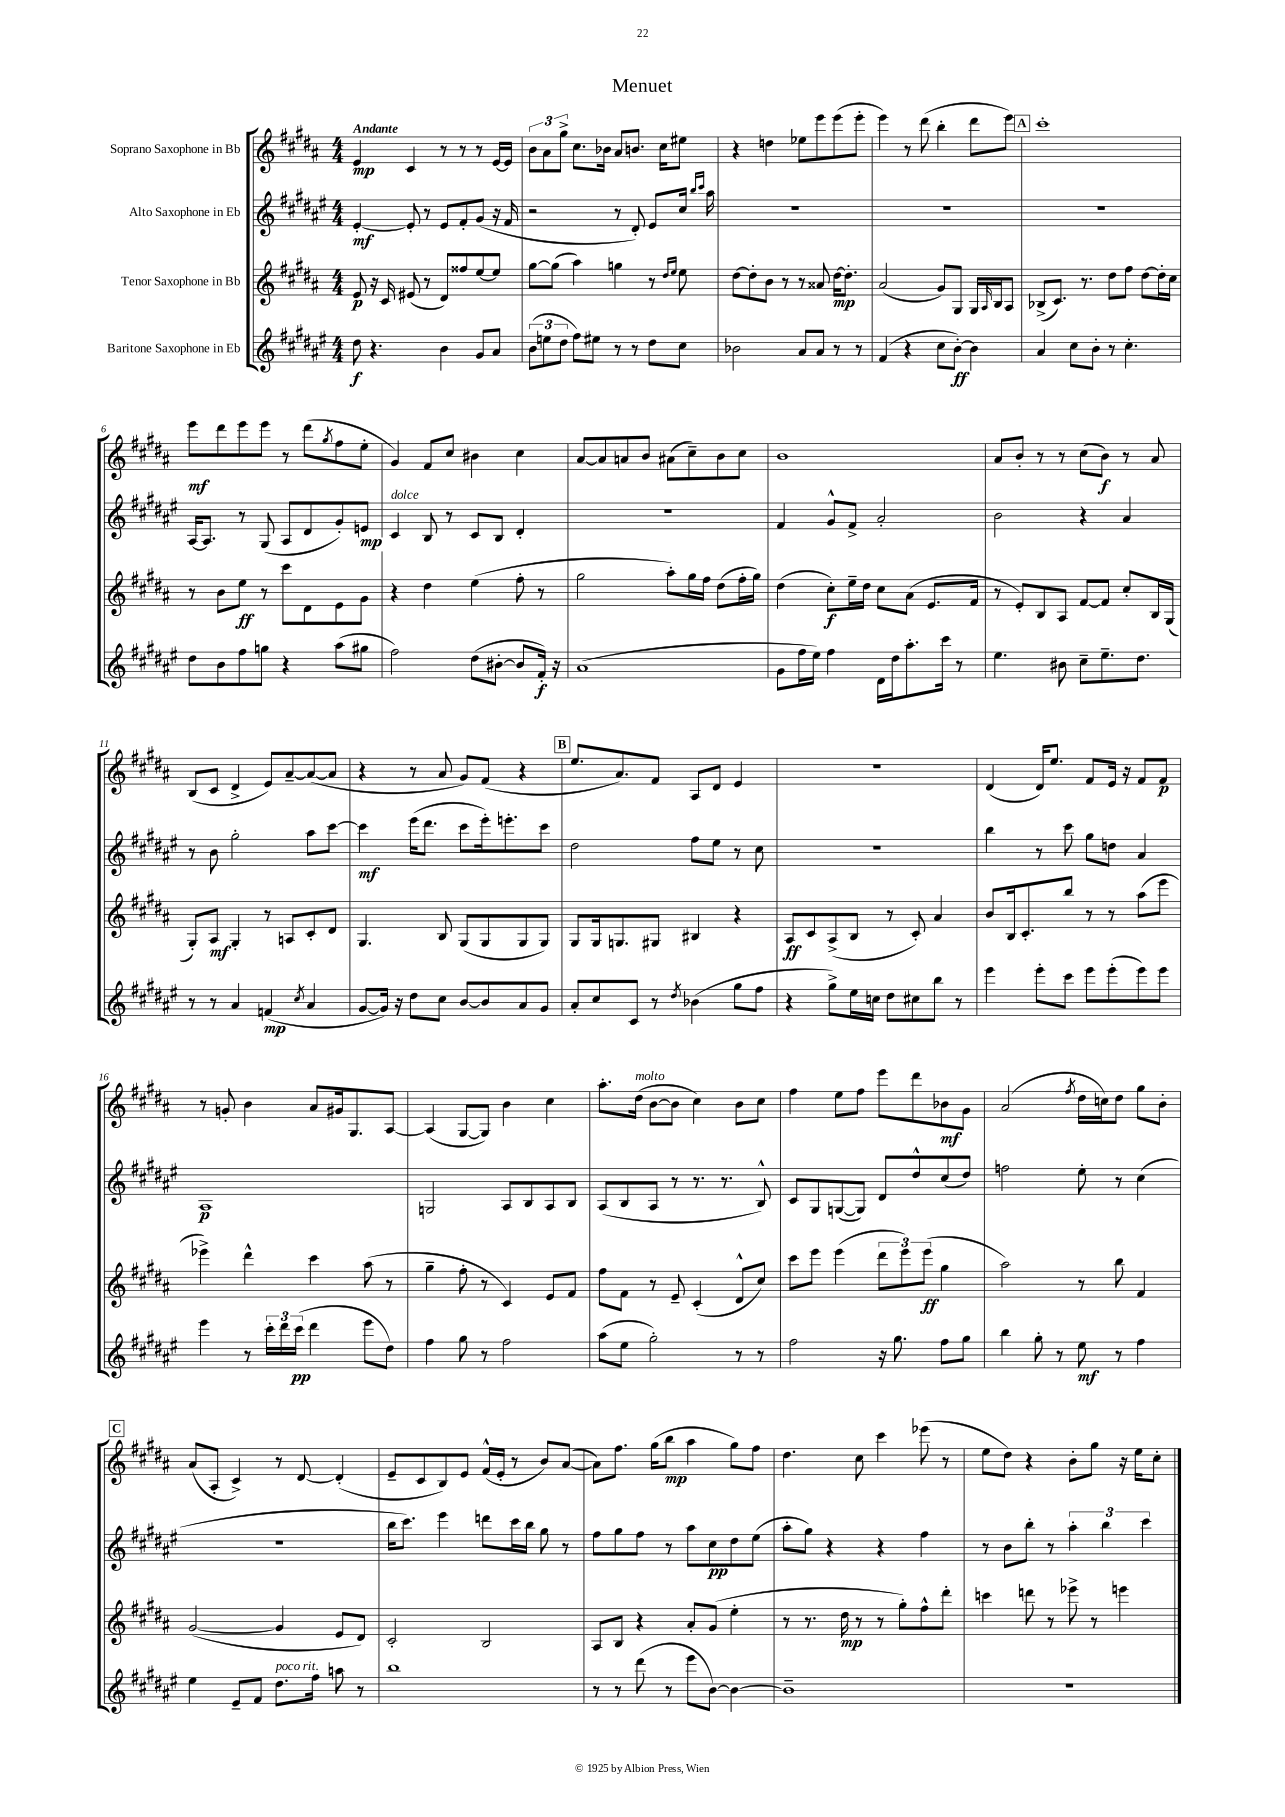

**kern	**dynam	**kern	**dynam	**kern	**dynam	**kern	**dynam
*part4	*part4	*part3	*part3	*part2	*part2	*part1	*part1
*staff4	*staff4	*staff3	*staff3	*staff2	*staff2	*staff1	*staff1
*I"Baritone Saxophone in Eb	*	*I"Tenor Saxophone in Bb	*	*I"Alto Saxophone in Eb	*	*I"Soprano Saxophone in Bb	*
*clefG2	*	*clefG2	*	*clefG2	*	*clefG2	*
*k[f#c#g#d#a#e#]	*	*k[f#c#g#d#a#]	*	*k[f#c#g#d#a#e#]	*	*k[f#c#g#d#a#]	*
*M4/4	*	*M4/4	*	*M4/4	*	*M4/4	*
=1	=1	=1	=1	=1	=1	=1	=1
!	!	!	!	!	!	!LO:TX:a:B:t=Andante	!
8dd#\	f	8e/	p	[4e#'/	mf	4e/	mp
4.r	.	16r	.	.	.	.	.
.	.	16c#/	.	.	.	.	.
.	.	(8e#X/	.	8e#'/]	.	4c#/	.
.	.	8r	.	8r	.	.	.
4b\	.	8d#/L)	.	8e#/L	.	8r	.
.	.	8ff##X/	.	8f#'/	.	8r	.
8g#/L	.	[8ee/	.	(8g#/J	.	8r	.
8a#/J	.	8ee/J]	.	16r	.	[16e/LL	.
.	.	.	.	16f#/	.	16e/JJ]	.
=2	=2	=2	=2	=2	=2	=2	=2
(12b\L	.	[8gg#\L	.	2r	.	12b\L	.
12een\	.	.	.	.	.	12a#\	.
.	.	(8gg#\J]	.	.	.	.	.
12dd#\J	.	.	.	.	.	12gg#^\J	.
8ff#\L)	.	4aa#\)	.	.	.	8.cc#\L	.
8ee#X\J	.	.	.	.	.	.	.
.	.	.	.	.	.	16b-X\Jk	.
8r	.	4ggn\	.	8r	.	8a#/L	.
8r	.	.	.	8d#'/)	.	8.bn/J	.
8dd#\L	.	8r	.	8e#/L	.	.	.
.	.	.	.	.	.	16cc#\KL	.
.	.	16qqdd#/LL	.	.	.	.	.
.	.	16qqee/JJ	.	.	.	.	.
8cc#\J	.	8ee\	.	16cc#/Jk	.	8ee#X\J	.
.	.	.	.	16qqbb/LL	.	.	.
.	.	.	.	16qqccc#/JJ	.	.	.
.	.	.	.	16aa#\	.	.	.
=3	=3	=3	=3	=3	=3	=3	=3
2b-X\	.	[8dd#\L	.	1r	.	4r	.
.	.	8dd#'\]	.	.	.	.	.
.	.	8b\J	.	.	.	4ddn\	.
.	.	8r	.	.	.	.	.
8a#/L	.	8r	.	.	.	8ee-X\L	.
8a#/J	.	8a##X/	.	.	.	8eee\	.
8r	.	[16dd#\KL	mp	.	.	(8eee\	.
.	.	8.dd#'\J]	.	.	.	.	.
8r	.	.	.	.	.	8eee'\J	.
=4	=4	=4	=4	=4	=4	=4	=4
(4f#/	.	(2a#/	.	1r	.	4eee\)	.
4r	.	.	.	.	.	8r	.
.	.	.	.	.	.	(8ddd#\	.
8cc#\L	.	8g#/L)	.	.	.	4bb'\	.
[8b'\J)	ff	8G#/J	.	.	.	.	.
4b\]	.	16G#/LL	.	.	.	8ddd#\L	.
.	.	16qqA#/	.	.	.	.	.
.	.	16B/J	.	.	.	.	.
.	.	8A#/J	.	.	.	8eee\J)	.
!!LO:REH:place=s1:t=A
=5	=5	=5	=5	=5	=5	=5	=5
4a#/	.	(8B-X^/L	.	1r	.	1ccc#'	.
.	.	8.c#/J)	.	.	.	.	.
8cc#\L	.	.	.	.	.	.	.
.	.	8.r	.	.	.	.	.
8b'\J	.	.	.	.	.	.	.
8r	.	8dd#\L	.	.	.	.	.
4.cc#'\	.	8ff#\J	.	.	.	.	.
.	.	[8dd#\L	.	.	.	.	.
.	.	16dd#'\L]	.	.	.	.	.
.	.	16cc#\JJ	.	.	.	.	.
!!LO:LB:g=z
=6	=6	=6	=6	=6	=6	=6	=6
8dd#\L	.	8r	.	[16A#/KL	.	8eee\L	mf
.	.	.	.	8.A#/J]	.	.	.
8b\	.	8b\L	.	.	.	8ddd#\	.
8ff#\	.	8ee\J	ff	8r	.	8eee\	.
8ggn\J	.	8r	.	(8G#/	.	8eee\J	.
4r	.	8ccc#\L	.	8A#/L	.	8r	.
.	.	8d#\	.	8d#/	.	(8ddd#\L	.
.	.	.	.	.	.	8qgg#/	.
(8aa#\L	.	8e\	.	8g#'/)	.	8ff#\	.
8gg#X\J	.	8g#\J	.	8en/J	mp	8ee'\J	.
=7	=7	=7	=7	=7	=7	=7	=7
!	!	!	!	!LO:TX:a:i:t=dolce	!	!	!
2ff#\)	.	4r	.	4c#/	.	4g#/)	.
.	.	4dd#\	.	8B/	.	8f#/L	.
.	.	.	.	8r	.	8cc#/J	.
(8dd#\L	.	(4ee\	.	8c#/L	.	4b#X\	.
[8b#X'\J	.	.	.	8B/J	.	.	.
8b#/L]	.	8ff#'\	.	4d#'/	.	4cc#\	.
16f#'/Jk)	f	8r	.	.	.	.	.
16r	.	.	.	.	.	.	.
=8	=8	=8	=8	=8	=8	=8	=8
(1a#	.	2gg#\	.	1r	.	[8a#/L	.
.	.	.	.	.	.	8a#/]	.
.	.	.	.	.	.	8an/	.
.	.	.	.	.	.	8b/J	.
.	.	8aa#'\L)	.	.	.	(8a#X\L	.
.	.	16gg#\L	.	.	.	8cc#~\)	.
.	.	16ff#\JJ	.	.	.	.	.
.	.	(8dd#\L	.	.	.	8b\	.
.	.	16ff#'\L	.	.	.	8cc#\J	.
.	.	16gg#\JJ)	.	.	.	.	.
=9	=9	=9	=9	=9	=9	=9	=9
8g#\L	.	(4dd#\	.	4f#/	.	1b	.
16ff#\L	.	.	.	.	.	.	.
16ee#\JJ)	.	.	.	.	.	.	.
4ff#\	.	8cc#'\L)	f	8g#^^/L	.	.	.
.	.	16ee~\L	.	8f#^/J	.	.	.
.	.	16dd#\JJ	.	.	.	.	.
16d#\LL	.	8cc#\L	.	2a#'/	.	.	.
16dd#\J	.	.	.	.	.	.	.
8.aa#'\	.	(8a#\J	.	.	.	.	.
.	.	8.e/L	.	.	.	.	.
16ccc#\Jk	.	.	.	.	.	.	.
8r	.	.	.	.	.	.	.
.	.	16f#/Jk	.	.	.	.	.
=10	=10	=10	=10	=10	=10	=10	=10
4.ee#\	.	8r	.	2b\	.	8a#/L	.
.	.	8e'/L)	.	.	.	8b'/J	.
.	.	8B/	.	.	.	8r	.
8b#X\	.	8A#/J	.	.	.	8r	.
8cc#~\L	.	[8f#/L	.	4r	.	(8cc#\L	.
8.ee#~\	.	8f#/J]	.	.	.	8b\J)	f
.	.	8cc#'/L	.	4a#/	.	8r	.
8.dd#\J	.	.	.	.	.	.	.
.	.	16B/L	.	.	.	8a#/	.
.	.	(16G#/JJ	.	.	.	.	.
!!LO:LB:g=z
=11	=11	=11	=11	=11	=11	=11	=11
8r	.	8G#'/L)	.	8r	.	(8B/L	.
8r	.	8A#/J	mf	8b\	.	8c#/J	.
4a#/	.	4G#'/	.	2gg#'\	.	4d#^/	.
(4fn/	mp	8r	.	.	.	8e/L)	.
.	.	8An/L	.	.	.	[8a#~/	.
8qcc#/	.	.	.	.	.	.	.
4a#/	.	8c#'/	.	8aa#\L	.	(8a#/_	.
.	.	8d#/J	.	[8ccc#\J	.	8a#/J]	.
=12	=12	=12	=12	=12	=12	=12	=12
[8g#/L	.	4.G#/	.	4ccc#\]	mf	4r	.
16g#/Jk])	.	.	.	.	.	.	.
16r	.	.	.	.	.	.	.
8dd#\L	.	.	.	(16eee#\KL	.	8r	.
.	.	.	.	8.ddd#\J	.	.	.
8cc#\J	.	8B/	.	.	.	8a#/	.
[8b/L	.	(8G#/L	.	8ccc#\L	.	8g#/L)	.
8b/]	.	8G#/	.	16eee#'\k)	.	(8f#/J	.
.	.	.	.	8.eeen'\	.	.	.
8a#/	.	8G#/	.	.	.	4r	.
8g#/J	.	8G#/J)	.	8ccc#\J	.	.	.
!!LO:REH:place=s1:t=B
=13	=13	=13	=13	=13	=13	=13	=13
8a#'/L	.	8G#/L	.	2dd#\	.	8.ee/L	.
8cc#/	.	16G#/k	.	.	.	.	.
.	.	8.Gn/	.	.	.	8.a#/)	.
8c#/J	.	.	.	.	.	.	.
8r	.	8G#X/J	.	.	.	8f#/J	.
8qdd#/	.	.	.	.	.	.	.
(4b-X\	.	4B#X/	.	8ff#\L	.	8A#/L	.
.	.	.	.	8ee#\J	.	8d#/J	.
8gg#\L	.	4r	.	8r	.	4e/	.
8ff#\J	.	.	.	8cc#\	.	.	.
=14	=14	=14	=14	=14	=14	=14	=14
4r	.	8A#/L	ff	1r	.	1r	.
.	.	8c#/	.	.	.	.	.
8gg#^\L)	.	(8A#^/	.	.	.	.	.
16ee#\L	.	8B/J	.	.	.	.	.
16ccn\JJ	.	.	.	.	.	.	.
8dd#\L	.	8r	.	.	.	.	.
8cc#X\	.	8c#'/)	.	.	.	.	.
8bb\J	.	4a#/	.	.	.	.	.
8r	.	.	.	.	.	.	.
=15	=15	=15	=15	=15	=15	=15	=15
4eee#\	.	8b/L	.	4bb\	.	(4d#/	.
.	.	16B/k	.	.	.	.	.
.	.	8.c#'/	.	.	.	.	.
8eee#'\L	.	.	.	8r	.	16d#/KL)	.
.	.	.	.	.	.	8.ee/J	.
8ccc#\J	.	8bb/J	.	8ccc#\	.	.	.
8eee#\L	.	8r	.	8gg#\L	.	8f#/L	.
(8eee#'\	.	8r	.	8ddn\J	.	16e/Jk	.
.	.	.	.	.	.	16r	.
8eee#\)	.	(8aa#\L	.	4a#/	.	8f#/L	.
8eee#\J	.	8eee\J	.	.	.	8f#/J	p
!!LO:LB:g=z
=16	=16	=16	=16	=16	=16	=16	=16
4eee#\	.	4eee-X^\)	.	1A#	p	8r	.
.	.	.	.	.	.	8gn'/	.
8r	.	4ddd#^^\	.	.	.	4b\	.
24ccc#'\LL	.	.	.	.	.	.	.
24ddd#\	.	.	.	.	.	.	.
(24ccc#\JJ	pp	.	.	.	.	.	.
4ddd#\	.	4ccc#\	.	.	.	8a#/L	.
.	.	.	.	.	.	16g#X/k	.
.	.	.	.	.	.	8.G#/	.
8eee#\L	.	(8aa#\	.	.	.	.	.
8dd#\J)	.	8r	.	.	.	[8A#/J	.
=17	=17	=17	=17	=17	=17	=17	=17
4ff#\	.	4gg#~\	.	2Gn/	.	(4A#/]	.
8gg#\	.	8ff#'\	.	.	.	[8G#/L	.
8r	.	8r	.	.	.	8G#/J])	.
2ff#\	.	4c#/)	.	8A#/L	.	4b\	.
.	.	.	.	8B/	.	.	.
.	.	8e/L	.	8A#/	.	4cc#\	.
.	.	8f#/J	.	8B/J	.	.	.
=18	=18	=18	=18	=18	=18	=18	=18
(8aa#\L	.	8ff#\L	.	(8A#/L	.	8.aa#'\L	.
8ee#\J	.	8f#\J	.	8B/	.	.	.
!	!	!	!	!	!	!LO:TX:a:i:t=molto	!
.	.	.	.	.	.	(16dd#\Jk	.
2gg#'\)	.	8r	.	8A#/J	.	[8b\L	.
.	.	8e~/	.	8r	.	8b\J]	.
.	.	(4c#'/	.	8.r	.	4cc#\)	.
.	.	.	.	8.r	.	.	.
8r	.	8d#^^/L	.	.	.	8b\L	.
8r	.	8cc#/J)	.	8B^^/)	.	8cc#\J	.
=19	=19	=19	=19	=19	=19	=19	=19
2ff#\	.	8ccc#\L	.	8c#/L	.	4ff#\	.
.	.	8eee\J	.	8G#/	.	.	.
.	.	(4eee\	.	([8Gn/	.	8ee\L	.
.	.	.	.	8G/J])	.	8ff#\J	.
16r	.	12ddd#\L	.	8d#/L	.	8eee\L	.
8.gg#\	.	.	.	.	.	.	.
.	.	12eee\)	.	.	.	.	.
.	.	.	.	8dd#^^/	.	8ddd#\	.
.	.	(12eee\J	ff	.	.	.	.
8ff#\L	.	4gg#\	.	(8cc#/	.	8b-X\	mf
8gg#\J	.	.	.	8dd#/J)	.	8g#\J	.
=20	=20	=20	=20	=20	=20	=20	=20
4bb\	.	2aa#\)	.	2ffn\	.	(2a#/	.
8gg#'\	.	.	.	.	.	.	.
8r	.	.	.	.	.	.	.
.	.	.	.	.	.	8qff#/	.
8ee#\	mf	8r	.	8ee#'\	.	16dd#\LL	.
.	.	.	.	.	.	16ccn\J)	.
8r	.	8bb\	.	8r	.	8dd#\J	.
4ff#\	.	4f#/	.	(4cc#\	.	8gg#\L	.
.	.	.	.	.	.	8b'\J	.
!!LO:LB:g=z
!!LO:REH:place=s1:t=C
=21	=21	=21	=21	=21	=21	=21	=21
4ee#\	.	([2g#/	.	1r	.	(8a#/L	.
.	.	.	.	.	.	8A#'/J	.
8e#~/L	.	.	.	.	.	4c#^/)	.
8f#/J	.	.	.	.	.	.	.
!LO:TX:a:i:t=poco rit.	!	!	!	!	!	!	!
8.dd#\L	.	4g#/]	.	.	.	8r	.
.	.	.	.	.	.	[8d#/	.
16ff#\Jk	.	.	.	.	.	.	.
8aan\	.	8e/L	.	.	.	(4d#'/]	.
8r	.	8d#/J)	.	.	.	.	.
=22	=22	=22	=22	=22	=22	=22	=22
1bb	.	2c#'/	.	16bb\KL	.	8e~/L	.
.	.	.	.	8.ccc#\J)	.	.	.
.	.	.	.	.	.	8c#/	.
.	.	.	.	4eee#\	.	8B/)	.
.	.	.	.	.	.	8e/J	.
.	.	2B/	.	8dddn\L	.	(16f#^^/LL	.
.	.	.	.	.	.	16e'/JJ	.
.	.	.	.	16ccc#\L	.	8r	.
.	.	.	.	16bb\JJ	.	.	.
.	.	.	.	8gg#\	.	8b/L)	.
.	.	.	.	8r	.	([8a#/J	.
=23	=23	=23	=23	=23	=23	=23	=23
8r	.	8A#/L	.	8ff#\L	.	8a#\L])	.
8r	.	8B/J	.	8gg#\	.	8.ff#\J	.
(8ddd#\	.	4r	.	8ff#\J	.	.	.
.	.	.	.	.	.	(16gg#\KL	.
8r	.	.	.	8r	.	8bb\J	mp
8eee#\L	.	8a#'/L	.	8aa#\L	.	4aa#\	.
[8b\J)	.	(8g#/J	.	8cc#\	pp	.	.
4b\_	.	4ee'\	.	8dd#\	.	8gg#\L)	.
.	.	.	.	(8ee#\J	.	8ff#\J	.
=24	=24	=24	=24	=24	=24	=24	=24
1b~]	.	8r	.	8aa#'\L	.	4.dd#\	.
.	.	8.r	.	8gg#\J)	.	.	.
.	.	.	.	4r	.	.	.
.	.	16dd#\	mp	.	.	.	.
.	.	8r	.	.	.	8cc#\	.
.	.	8r	.	4r	.	4ccc#\	.
.	.	8gg#'\L)	.	.	.	.	.
.	.	8ff#^^\	.	4ff#\	.	(8eee-X\	.
.	.	8ddd#'\J	.	.	.	8r	.
=25	=25	=25	=25	=25	=25	=25	=25
1r	.	4cccn\	.	8r	.	8ee\L	.
.	.	.	.	8b\L	.	8dd#\J)	.
.	.	8dddn\	.	8bb'\J	.	4r	.
.	.	8r	.	8r	.	.	.
.	.	8eee-X^\	.	6aa#'\	.	8b'\L	.
.	.	8r	.	.	.	8gg#\J	.
.	.	.	.	6bb\	.	.	.
.	.	4eeen\	.	.	.	16r	.
.	.	.	.	.	.	16ee\KL	.
.	.	.	.	6ccc#\	.	.	.
.	.	.	.	.	.	8cc#'\J	.
==	==	==	==	==	==	==	==
*-	*-	*-	*-	*-	*-	*-	*-
